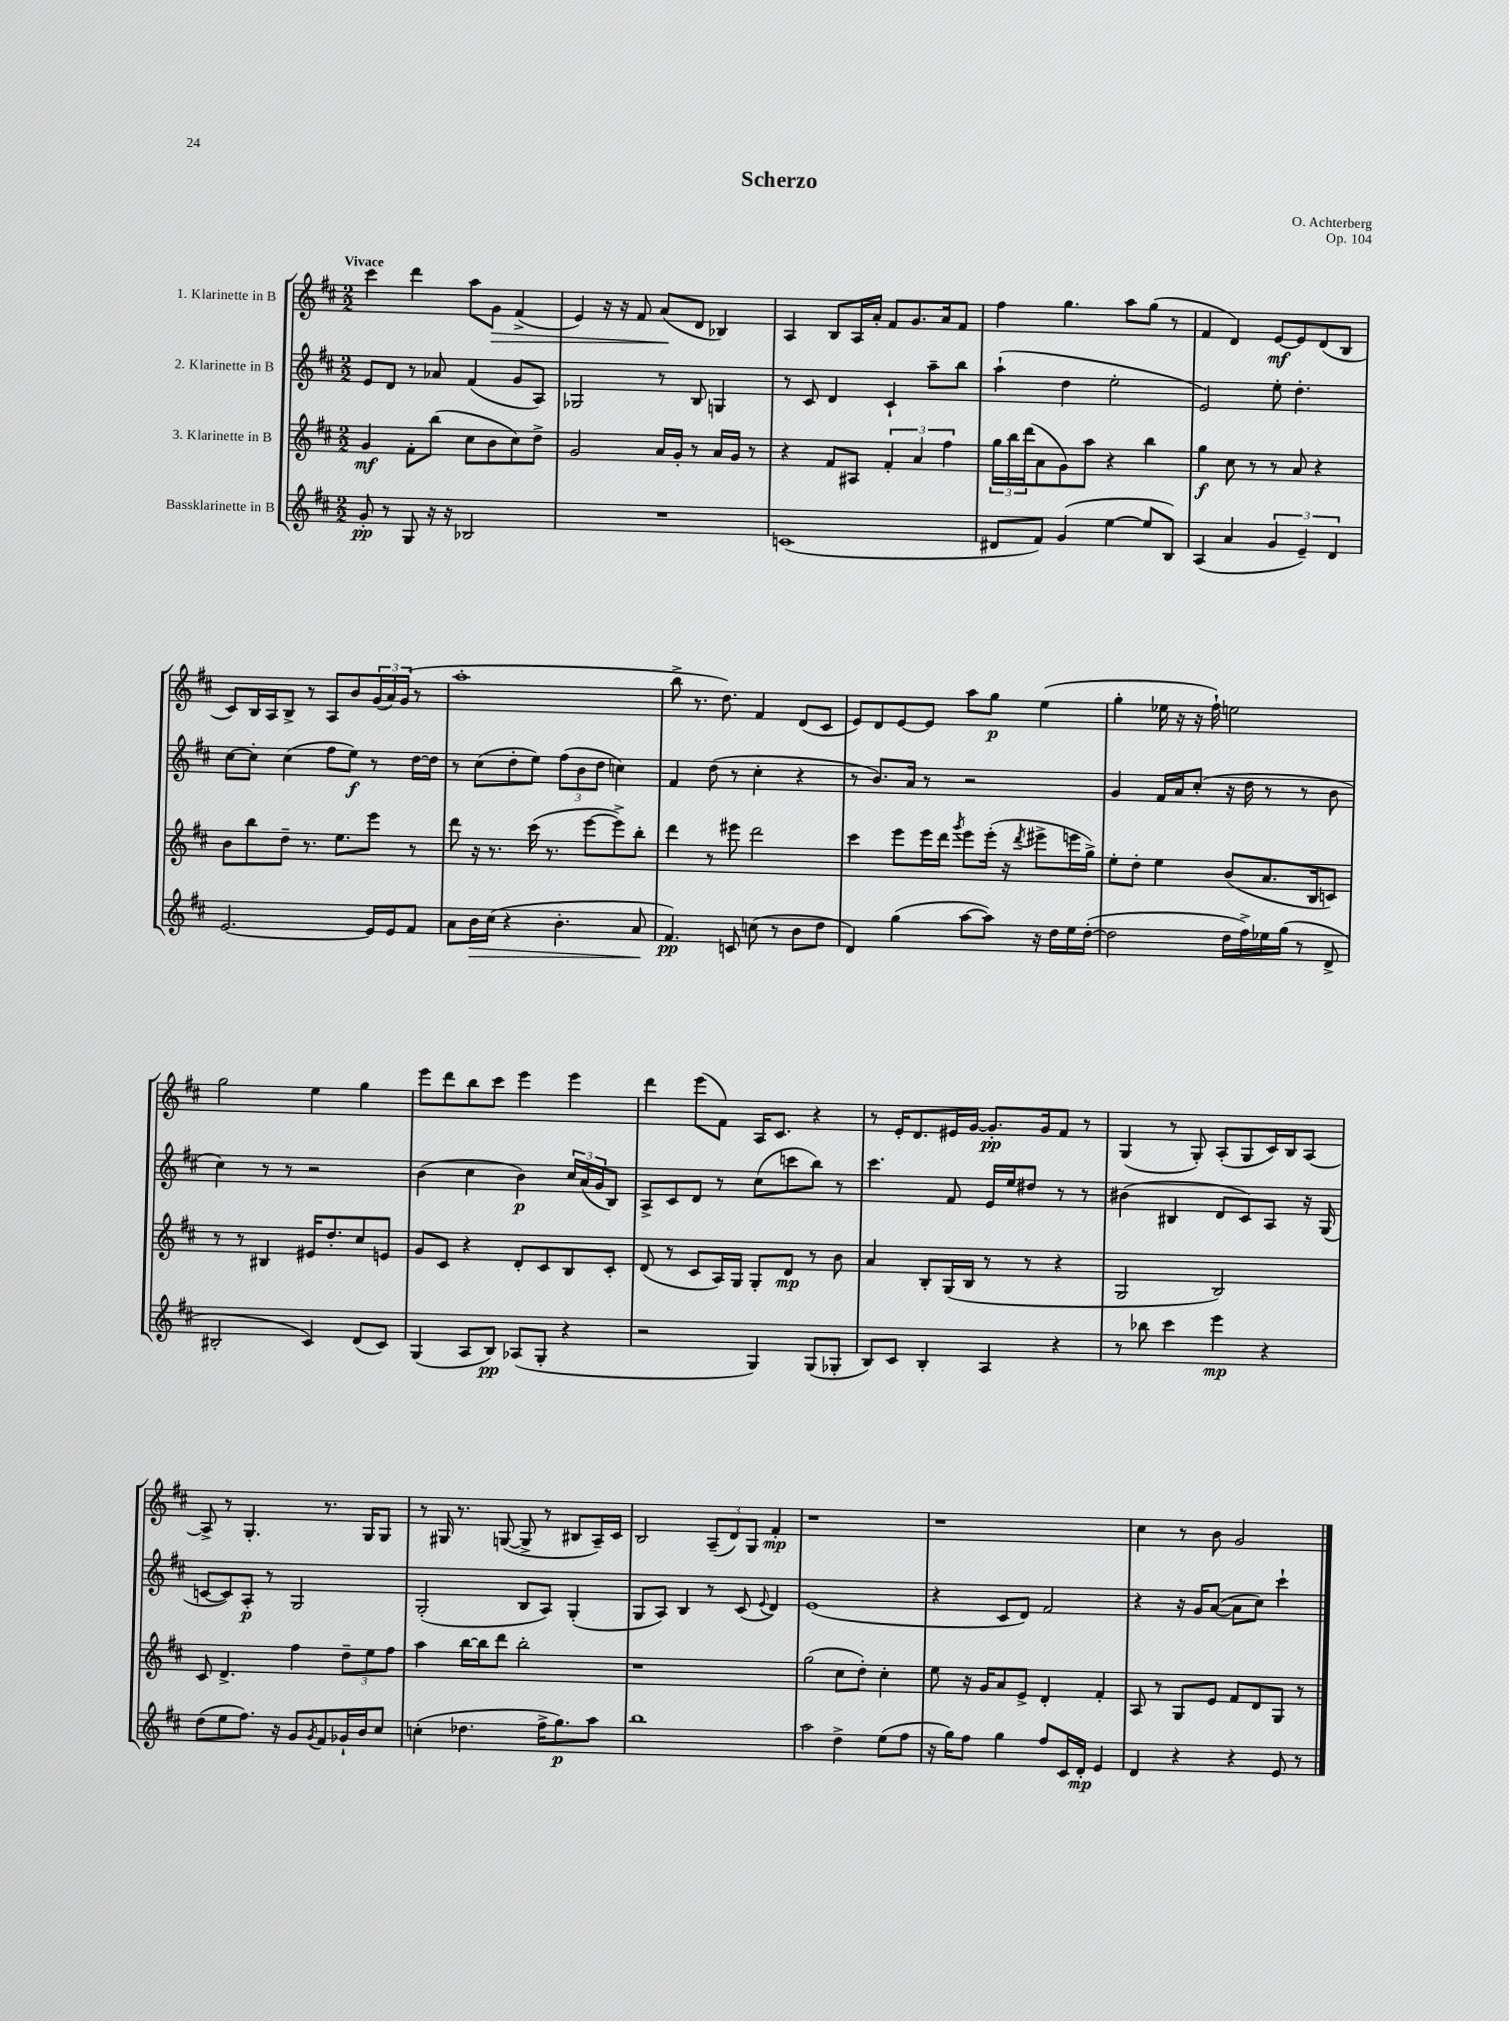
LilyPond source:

\header { title = "Scherzo" composer = "O. Achterberg" opus = "Op. 104" }
<<
\new StaffGroup <<
\new Staff = "s0" \with { instrumentName = "1. Klarinette in B" } {
    \clef treble \key d \major \numericTimeSignature \time 2/2 \tempo "Vivace"
    cis'''4 d'''4 a''8 g'8\> fis'4->( |
    e'4) r16 r16 fis'8 a'8\!( d'8 bes4) |
    a4 b8 a16 a'16-. fis'8 g'8. a'16 fis'8 |
    fis''4 g''4. a''8 g''8( r8 |
    fis'4 d'4) e'8~\mf e'8 d'8( b8 |
    cis'8) b16 a16 b8-> r8 a8 b'8 \tuplet 3/2 { g'16( a'16) g'16( } r8 |
    a''1-. |
    b''8-> r8. d''8.) fis'4 d'8( cis'8 |
    e'8) d'8 e'8~ e'8 a''8 g''8\p e''4( |
    g''4-. ees''16 r16 r16 fis''16-!) e''2 |
    g''2 e''4 g''4 |
    e'''8 d'''8 b''8 cis'''8 e'''4 e'''4 |
    d'''4 e'''8( fis'8) a16 cis'8. r4 |
    r8 e'16-. d'8. eis'16 g'16~ g'8.-.\pp g'16 fis'8 r8 |
    g4( r8 g8-.) a8-.( g8 cis'16) b16 a8~ |
    a8-> r8 g4.-. r8. g16 g8 |
    r8 gis16 r8. g8~( g8-> r8 bis8 a16--) cis'16 |
    b2 \tuplet 3/2 { a8--( d'8) g8 } fis'4-.\mp |
    r1 |
    r1 |
    cis''4 r8 b'8 g'2 \bar "|." |
}
\new Staff = "s1" \with { instrumentName = "2. Klarinette in B" } {
    \clef treble \key d \major \numericTimeSignature \time 2/2
    e'8 d'8 r8 aes'8 fis'4( g'8 a8) |
    ges2 r8 b8 g4 |
    r8 cis'8 d'4 cis'4-! a''8-- b''8 |
    a''4-!( d''4 e''2-. |
    e'2) e''8-. d''4.-. |
    cis''8~ cis''8-. cis''4( fis''8 e''8\f) r8 d''16~ d''16 |
    r8 cis''8( d''8-. e''8) \tuplet 3/2 { fis''8( b'8 d''8 } c''4) |
    fis'4 d''8( r8 cis''4-. r4 |
    r8 b'8.) a'16 r8 r2 |
    g'4 fis'16 a'16 cis''8-.( r16 d''16 r8 r8 b'8 |
    cis''4) r8 r8 r2 |
    b'4( cis''4 b'4\p) \tuplet 3/2 { cis''16 a'16( g'16 } b8) |
    a8-> cis'8 d'8 r8 cis''8( c'''8 b''8) r8 |
    cis'''4. fis'8 e'16 e''16 dis''8 r8 r8 |
    bis'4( bis4 d'8 cis'8) a8 r16 g16( |
    c'8~ c'8) a8-.\p r8 g2 |
    g2-.( b8 a8) g4-.( |
    g8 a8) b4 r8 cis'8( \appoggiatura { e'8 } d'4) |
    e'1( |
    r4 cis'8 d'8) fis'2 |
    r4 r16 g'16 a'8~( a'8 cis''8) cis'''4-! \bar "|." |
}
\new Staff = "s2" \with { instrumentName = "3. Klarinette in B" } {
    \clef treble \key d \major \numericTimeSignature \time 2/2
    g'4\mf fis'8-. b''8( cis''8 b'8 cis''8) d''8-> |
    g'2 a'16 g'16-. r8 a'16 g'16 r8 |
    r4 fis'8 ais8 \tuplet 3/2 { fis'4-. a'4 fis''4 } |
    \tuplet 3/2 { g''16 b''16 d'''16( } a'8 g'8) a''8 r4 b''4 |
    g''4\f cis''8 r8 r8 a'8 r4 |
    b'8 b''8 d''8-- r8. e''8. e'''8 r8 |
    d'''8 r16 r8. cis'''16( r8. e'''8~ e'''8->) b''8-. |
    d'''4 r8 eis'''8 d'''2 |
    cis'''4 e'''8 e'''16 d'''16 \acciaccatura { g'''8 } e'''8 e'''16-.( r16 \acciaccatura { d'''8 } eis'''8-> e'''16 g''16->) |
    e''8-. d''8-. e''4 b'8( a'8. b16 c'8) |
    r8 r8 bis4 eis'16 d''8.-. cis''8 e'8 |
    g'8 cis'8 r4 d'8-. cis'8 b8 cis'8-. |
    d'8( r8 cis'8 a16) g16 g8-. d'8\mp r8 b'8 |
    a'4 b8-. g16( b16 r8 r8 r4 |
    g2 b2) |
    cis'8 d'4.-> fis''4 \tuplet 3/2 { d''8-- e''8 fis''8 } |
    a''4 b''16~ b''16 d'''8 b''2-. |
    r1 |
    g''2( cis''8 d''8-.) cis''4-. |
    e''8 r16 g'16 a'8 e'8-> d'4-. fis'4-. |
    a8 r8 g8 e'8 fis'8 d'8 g8 r8 \bar "|." |
}
\new Staff = "s3" \with { instrumentName = "Bassklarinette in B" } {
    \clef treble \key d \major \numericTimeSignature \time 2/2
    g'8-.\pp r8 g8 r16 r16 bes2 |
    R1 |
    c'1( |
    dis'8 fis'8) g'4( e''4~ e''8 b8) |
    a4( a'4 \tuplet 3/2 { g'4 e'4--) d'4 } |
    e'2.~ e'16 e'16 fis'8 |
    a'8 b'16\> cis''16( r4 b'4.-. a'8\! |
    fis'4.\pp) c'8 c''8( r8 b'8 d''8 |
    d'4) g''4( a''8~ a''8) r16 d''16 e''16 d''16~-.( |
    d''2 d''16 fis''16->) ees''16 g''16( r8 d'8-> |
    bis2-. cis'4) d'8( cis'8) |
    g4( a8 b8\pp) aes8( g8-. r4 |
    r2 g4) g8( ges8-. |
    b8) cis'8 b4-. a4 r4 |
    r8 bes''8 cis'''4 e'''4\mp r4 |
    d''8( e''8 fis''8.) r16 g'8 \acciaccatura { g'8 } fis'8 ges'16-! b'16 cis''8 |
    c''4-.( des''4. fis''16-> g''8.\p) a''8 |
    b''1 |
    a''2 d''4-> e''8( fis''8 |
    r16 g''16) fis''8 g''4 fis''8 cis'16 d'16-.\mp e'4 |
    d'4 r4 r4 e'8 r8 \bar "|." |
}
>>
>>
\layout { \context { \Score \remove "Bar_number_engraver" } }
